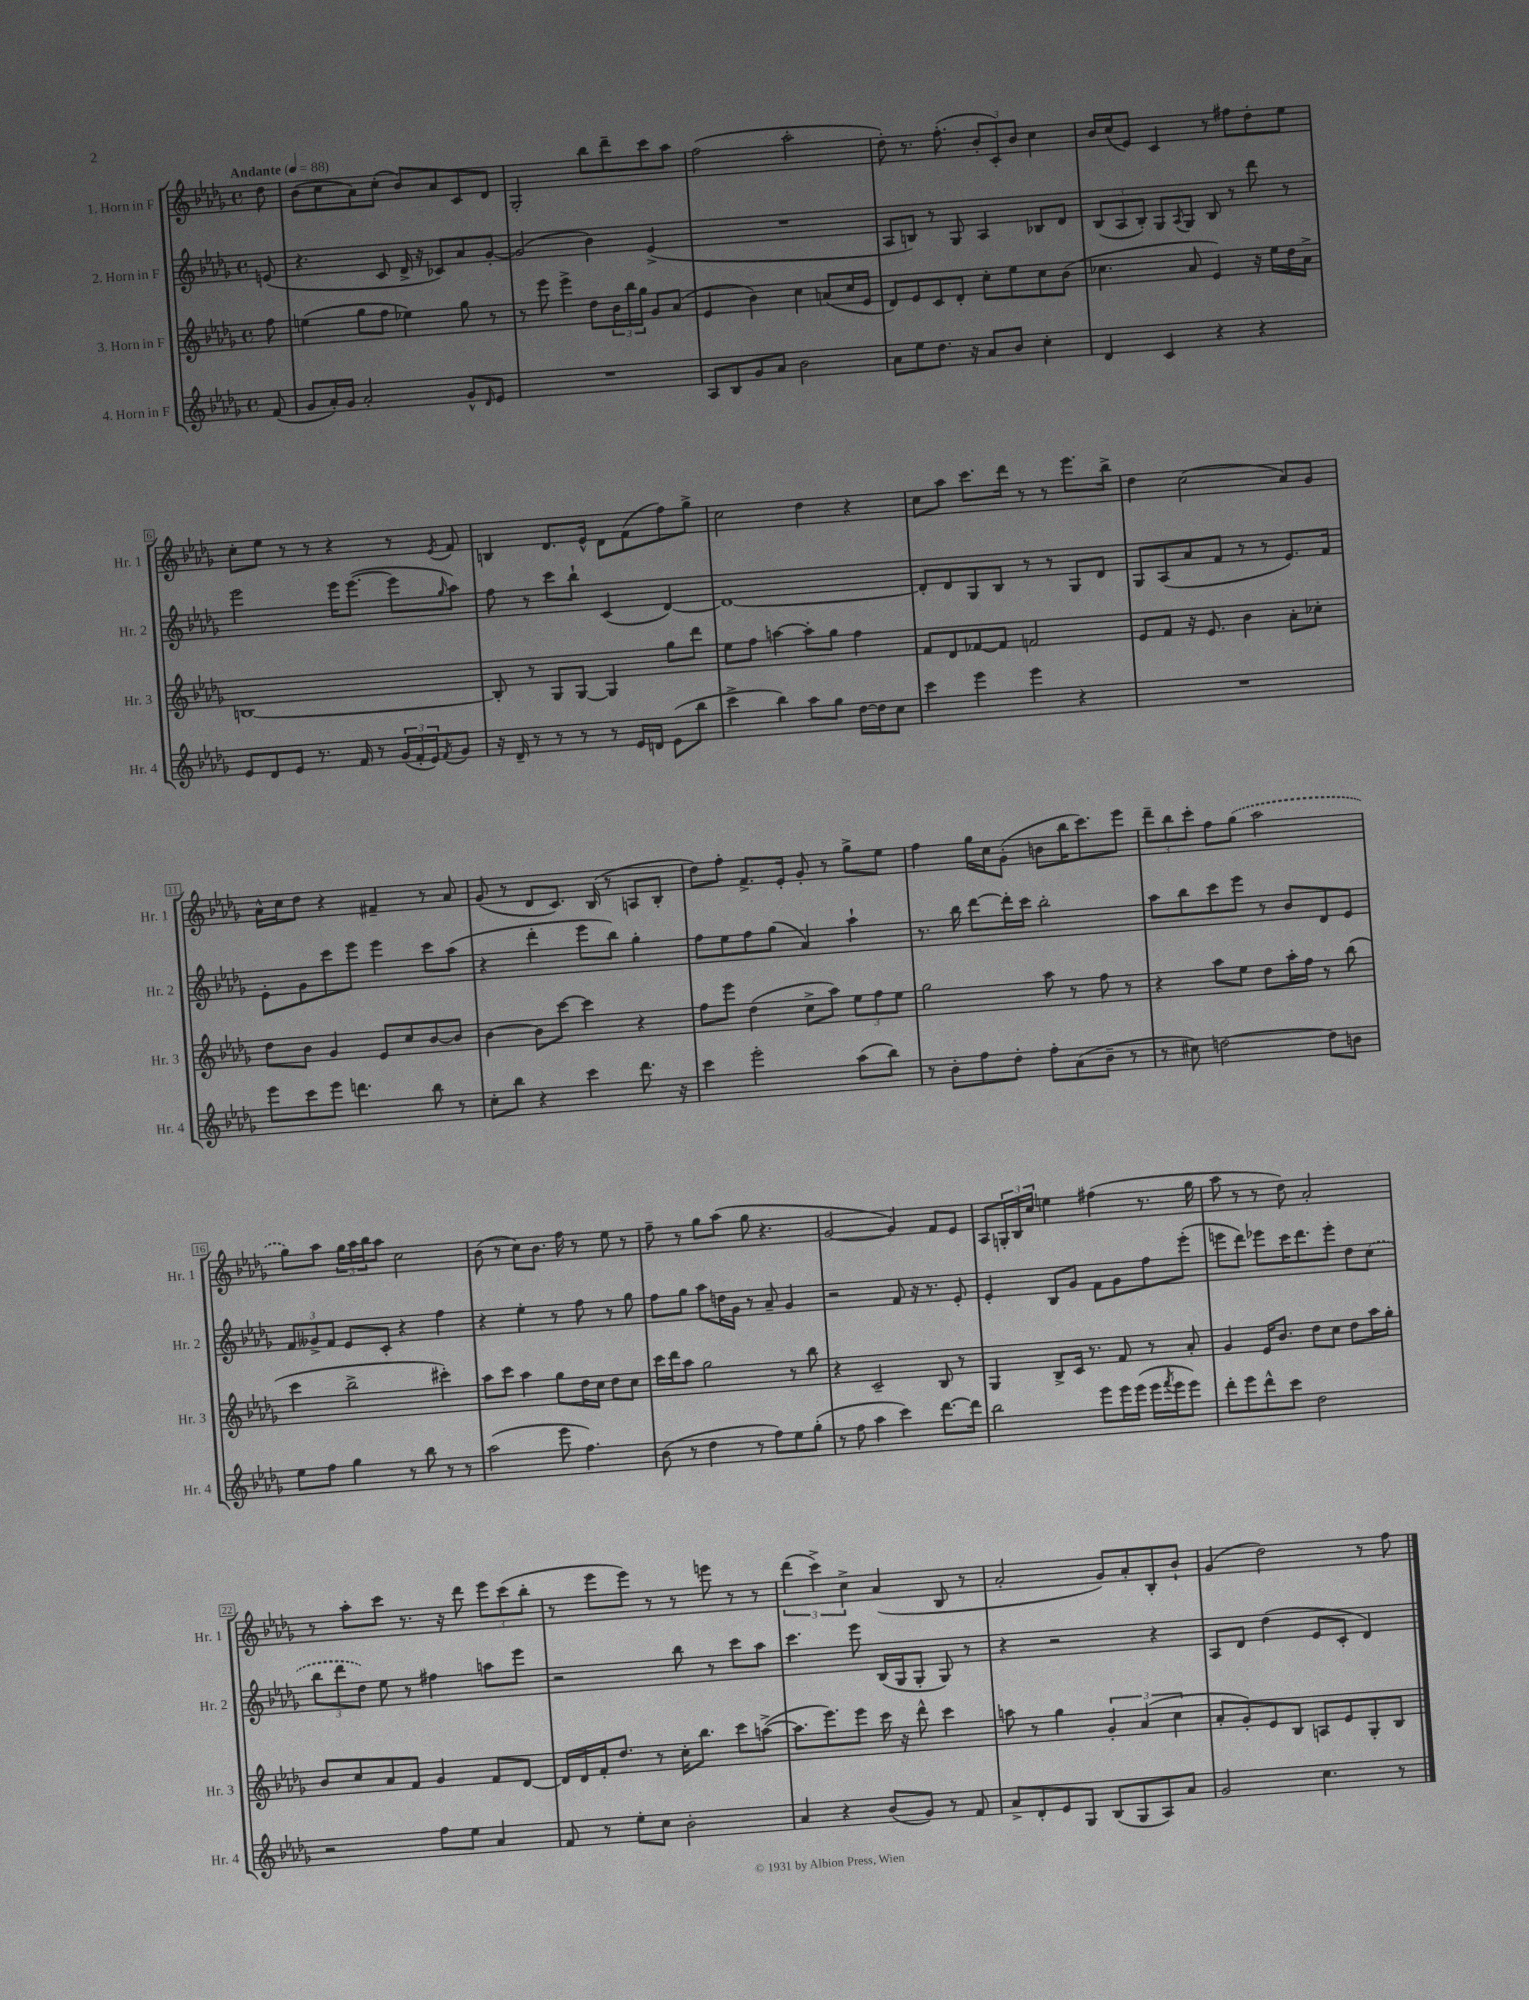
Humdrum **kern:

**kern	**kern	**kern	**kern
*staff4	*staff3	*staff2	*staff1
*clefG2	*clefG2	*clefG2	*clefG2
*k[b-e-a-d-g-]	*k[b-e-a-d-g-]	*k[b-e-a-d-g-]	*k[b-e-a-d-g-]
*M4/4	*M4/4	*M4/4	*M4/4
*met(c)	*met(c)	*met(c)	*met(c)
*MM88	*MM88	*MM88	*MM88
(8f/	8ff\	(8e/	8dd-\
=	=	=	=
8g-/L	(4ee\	4.r	(8b-\L
16a-'/L)	.	.	8cc\
16g-/JJ	.	.	.
2a-'/	8gg-\L	.	8a-\)
.	8ff\J	8c/	(8cc'\J
.	4ee-\)	16d-^/	8b-/L)
.	.	16r	.
.	.	8c-/L)	8a-/
8g-^^/L	8gg-\	8a-/	8c/
16qqd-/	.	.	.
8e-/J	8r	[8g-'/J	8d-/J
=	=	=	=
1r	8r	(2g-/]	2G-'/
.	8eee-\	.	.
.	4eee-^\	.	.
.	8dd-\L	4b-\)	8bb-\L
.	24b-\L	.	8ddd-~\
.	24bb-\	.	.
.	24gg-\JJ	.	.
.	8g-/L	(4e-^/	8ccc\
.	(8a-/J	.	8aa-\J
=	=	=	=
8A-/L	4e-/	1r	(2ff\
8B-/	.	.	.
8g-/	4b-\)	.	.
8a-/J	.	.	.
2b-\	4cc\	.	2aa-'\
.	(8a/L	.	.
.	16cc/L	.	.
.	16e-/JJ	.	.
=	=	=	=
8a-\L	8d-/L)	8A-/L	8dd-'\)
8ee-\	8e-/	8B/J)	8.r
8.dd-\J	8c/	8r	.
.	.	.	(8.ff'\
.	8d-'/J	8G-/	.
16r	.	.	.
8a-/L	8cc'\L	4A-/	12b-'/L
.	.	.	12c'/)
8b-/J	8ee-\	.	.
.	.	.	12b-/J
4cc'\	8cc\	8B-/L	4cc\
.	(8b-\J	8d-/J	.
=	=	=	=
4d-/	4.cc-\	(12B-/L	16b-/LL
.	.	.	(16cc/J
.	.	12A-/	.
.	.	.	8e-/J)
.	.	12B-'/J)	.
4c/	.	8G-/L	4c/
.	.	8qA-/	.
.	8a-/	8G-/J	.
4r	4e-/)	8B-/	8r
.	.	8r	8ff#\L
4r	16r	8ddd-\	8dd-'\
.	16ee-\LL	.	.
.	16dd-\	8r	8ee-\J
.	16a-^\JJ	.	.
=	=	=	=
8e-/L	[1B	2eee-\	8cc'\L
8d-/	.	.	8ee-\J
8e-/J	.	.	8r
8.r	.	.	8r
.	.	16eee-\LK	4r
16f/	.	([8.eee-\J	.
8r	.	.	.
(24g-/LL	.	8eee-\]L	8r
24f'/	.	.	.
24e-/J)	.	.	.
8qf/	.	16qqgg-/	8qe-/
8g-/J	.	8aa-\J)	8f/
=	=	=	=
16r	8B'/]	8ff\	4B/
16d-~/	.	.	.
8r	8r	8r	.
8r	8G-/L	8ccc\L	8.d-/L
8r	[8G-/J	8bb-`\J	.
.	.	.	16e-^^/Jk
8r	4G-/]	(4c/	8d-\L
16e-/LL	.	.	(8f\
16d/JJ	.	.	.
(8e-\L	8gg-\L	[4d-/)	8ff\)
8bb-\J	8ddd-\J	.	8gg-^\J
=	=	=	=
4ccc^\	8ee-\L	1d-_	2cc\
.	8ff\J	.	.
4bb-\)	[4aa\	.	.
8aa-\L	8aa'\]L	.	4dd-\
8gg-\J	8gg-\J	.	.
[16dd-\LL	4ff\	.	4r
16dd-\]J	.	.	.
8cc\J	.	.	.
=	=	=	=
4ccc\	8f/L	8d-'/]L	8cc\L
.	8d-/	8d-/	8aa-\J
4eee-\	[8f-/	8G-/	8.ccc\L
.	8f-/]J	8B-/J	.
.	.	.	16ddd-\Jk
4eee-\	2f/	8r	8r
.	.	8r	8r
4r	.	8G-/L	8.eee-\L
.	.	8d-/J	.
.	.	.	16bb-^\Jk
=	=	=	=
1r	8e-/L	8G-/L	4dd-\
.	8f/J	(8A-/	.
.	16r	8a-/	(2cc\
.	8.e-/	.	.
.	.	8f/J	.
.	4b-\	8r	.
.	.	8r	.
.	8a-'\L	8.e-/L)	8a-/L)
.	8cc-'\J	.	8g-/J
.	.	16f/Jk	.
=	=	=	=
8eee-\L	8dd-\L	8e-'\L	16a-^^\LL
.	.	.	16cc\J
8ccc\	8b-\J	8g-\	8dd-\J
8eee-\J	4g-/	8ccc\	4r
4.ddd\	.	8eee-\J	.
.	8e-/L	4eee-\	4f#~/
.	8cc/	.	.
8bb-\	[8b-/	8ccc\L	8r
8r	8b-/]J	(8aa-\J	8a-/
=	=	=	=
8cc'\L	[4b-\	4r	(8g-/
8bb-\J	.	.	8r
4r	8b-\]L	4ddd-'\	8d-/L
.	[8ccc\J	.	8.c/J)
4ccc\	4ccc\]	8eee-\L	.
.	.	.	(16B-/
.	.	8bb-\J)	8r
8.ddd-\	4r	4gg-'\	8A/L
.	.	.	8B-'/J
16r	.	.	.
=	=	=	=
4ccc\	8ff\L	8ff\L	8dd-\L)
.	8eee-\J	8ee-\	8ff'\J
2eee-'\	(4dd-\	8ff\	8.f^/L
.	.	(8gg-\J	.
.	.	.	16e-'/Jk
.	8cc^\L	4a-/)	8g-'/
.	8aa-\J)	.	8r
(8aa-\L	12ee-\L	4aa-`\	8gg-^\L
.	12ff\	.	.
8bb-\J)	.	.	8ee-\J
.	12ee-\J	.	.
=	=	=	=
8r	2gg-\	8.r	4ff\
8b-'\L	.	.	.
.	.	16bb-\	.
8ff\	.	[8ddd-\L	16gg-\LL
.	.	.	16cc\J
8dd-'\J	.	16ddd-'\]L	(8g-'\J
.	.	16ccc\JJ	.
8ff'\L	8aa-\	2bb-'\	8b\L
(8a-\	8r	.	16bb-\K
.	.	.	8.ccc\)
8b-~\J	8ff\	.	.
8r	8r	.	8eee-\J
=	=	=	=
8r	4r	8aa-\L	12ddd-~\L
.	.	.	12bb-\
8cc#\)	.	8bb-\	.
.	.	.	12ccc'\J
[2dd\	8aa-\L	8ccc\	8ff\L
.	8ee-\J	8eee-\J	(8gg-\J
.	8dd-\L	8r	2aa-\
.	16aa-'\L	8b-/L	.
.	16ff\JJ	.	.
8dd\]L	8r	8d-/	.
8b\J	(8bb-\	8e-/J	.
=	=	=	=
8ee-\L	4ccc\	12f/L	8gg-\L)
.	.	12g--^/	.
8ff\J	.	.	8aa-\J
.	.	12f/J	.
4gg-\	2bb-^\	8e-/L	24gg-\LL
.	.	.	24aa-\
.	.	.	24bb-\J
.	.	8c'/J	8aa-\J
8r	.	4r	2cc\
8bb-\	.	.	.
8r	4ccc#'\)	4ff\	.
8r	.	.	.
=	=	=	=
(2aa-\	8aa-\L	4r	(8b-\
.	8ccc\J	.	8r
.	4aa-\	4ee-'\	8cc\L)
.	.	.	8.b-\J
8eee-\	8gg-\L	8r	.
.	.	.	16ff\
4.ff\)	16dd-\L	8ff\	8r
.	16cc\JJ	.	.
.	8dd-\L	8r	8ee-\
.	8cc\J	8gg-\	8r
=	=	=	=
(8b-\	16ccc\LL	8ff\L	8ff~\
.	16ddd-\J	.	.
8r	8aa-\J	8gg-\J	8r
4dd-\	2gg-\	8aa-\L	8gg-\L
.	.	16dd\L	(8aa-\J
.	.	16g-\JJ	.
8r	.	8r	8gg-\
8ff\L)	.	8a-~/	4.r
8ee-\	8r	4g-/	.
(8gg-'\J	8bb-\	.	.
=	=	=	=
8r	4r	2r	[2g-/
8ff\	.	.	.
4aa-\	2c~/	.	.
4ccc\)	.	8f/	4g-/])
.	.	16r	.
.	.	8.r	.
[8.ddd-\L	8B-/	.	8f/L
.	8r	8e-'/	8e-/J
16ddd-\]Jk	.	.	.
=	=	=	=
2bb-\	4G-/	4e-'/	8A-/L
.	.	.	24G'/L
.	.	.	24B-/
.	.	.	24cc/JJ
.	8B-^/L	8B-/L	4ee\
.	16c/Jk	8g-/J	.
.	8.r	.	.
8eee-\L	.	8f\L	(4ff#\
16eee-\L	8f/	8g-\	.
(16eee-\JJ	.	.	.
16eee-\LL	8r	8ff\	8.r
8qfff/	.	.	.
16eee-\J	.	.	.
8eee-\J)	8a-'/	(8eee-'\J	.
.	.	.	16gg-\
=	=	=	=
8ddd-'\L	4g-/	8eee\L	8aa-\
8eee-\	.	8ddd-\J)	8r
8ddd-^^\	16e-/LK	8eee-\L	8r
.	8.b-/J	.	.
8ccc\J	.	16ccc\K	8dd-\)
.	.	8.ddd-\	.
2dd-\	8dd-\L	.	2a-'/
.	8cc\J	8eee-'\J	.
.	8dd-\L	8dd-\L	.
.	16aa-\L	(8cc\J	.
.	16gg-'\JJ	.	.
=	=	=	=
2r	8b-/L	12bb-\L	8r
.	.	12ddd-\	.
.	8cc/	.	8aa-'\L
.	.	12dd-\J)	.
.	8a-/	8ee-\	8ccc\J
.	8f/J	8r	8.r
8ff\L	4g-/	4ff#\	.
.	.	.	16r
8ee-\J	.	.	8ddd-\
4a-/	8f/L	8aa\L	12eee-\L
.	.	.	(12ccc\
.	[8d-/J	8eee-\J	.
.	.	.	12bb-'\J
=	=	=	=
8f/	16d-/]LL	2r	8r
.	16d-/	.	.
8r	16f'/J	.	8eee-\L
.	8.dd-/J	.	.
8ee-'\L	.	.	8eee-\J)
8cc\J	8r	.	8r
2b-'\	16cc'\LK	8bb-\	8r
.	8.bb-\J	.	.
.	.	8r	8eee\
.	8ccc\L	8ccc\L	8r
.	([8aa^\J	8aa-\J	8r
=	=	=	=
4a-/	8.aa\]L	4.ccc\	(6ddd-\
.	.	.	6ccc^\)
.	8.eee-\)	.	.
4r	.	.	.
.	.	.	6cc^\
.	8eee-\J	8eee-\	.
(8b-/L	16ccc\	(16B-/LL	(4a-/
.	16r	16G-/J	.
8g-/J)	8ddd-^^\	8G-'/J	.
8r	4ccc\	8G-/)	8B-/
8f/	.	8r	8r
=	=	=	=
8a-^/L	8aa\	4r	2a-'/
8d-'/	8r	.	.
8e-/	4gg-\	2r	.
8G-/J	.	.	.
(8B-/L	6g-'/	.	8g-/L)
8G-/	.	.	8a-'/
.	(6a-/	.	.
8A-/)	.	4r	8B-'/
.	6cc\	.	.
8a-/J	.	.	8b-`/J
=	=	=	=
2g-/	8a-'/L	8A-/L	(4g-/
.	8g-'/)	8d-/J	.
.	8e-/	(4dd-\	2dd-\)
.	8B-/J	.	.
4.cc\	8A/L	8e-/L	.
.	8e-/	8c'/J	.
.	8G-'/	4d-/)	8r
8r	8B-/J	.	8ff\
==	==	==	==
*-	*-	*-	*-
